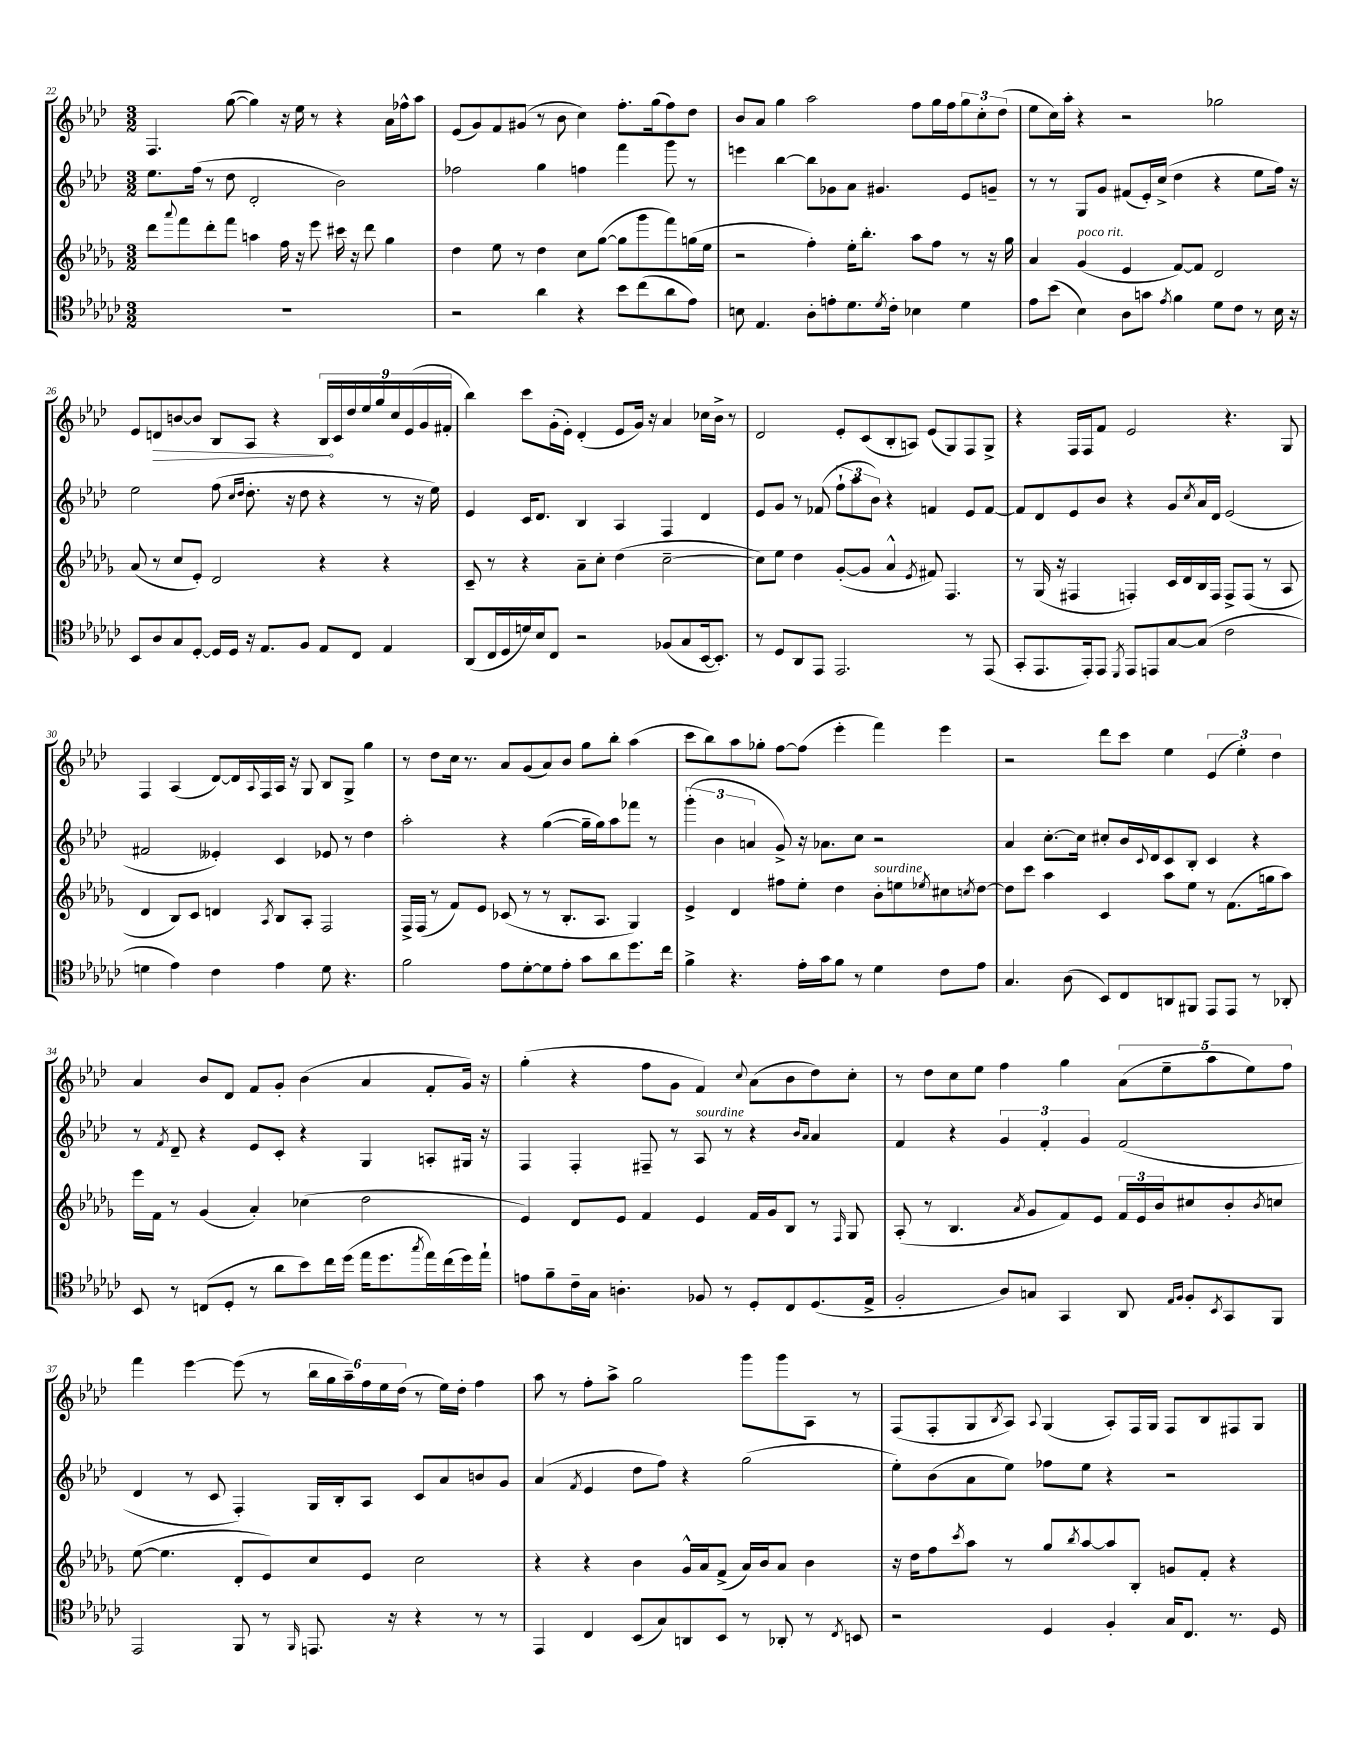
<<
\new StaffGroup <<
\new Staff = "s0" {
    \clef treble \key aes \major \numericTimeSignature \time 3/2
    f4. g''8~( g''4) r16 ees''16 r8 r4 aes'16 fes''16-^ aes''8 |
    ees'8( g'8) f'8 gis'8( r8 bes'8 c''4) f''8.-. g''16( f''8) des''8 |
    bes'8 aes'8 g''4 aes''2 f''8 g''16 f''16 \tuplet 3/2 { g''8 c''8-. des''8( } |
    ees''8 c''16) aes''16-. r4 r2 ges''2 |
    ees'8 \once \override Hairpin.circled-tip = ##t d'8\> b'8~ b'8 bes8 aes8 r4 \tuplet 9/8 { bes16\! c'16 des''16 ees''16 g''16 c''16 ees'16( g'16 fis'16-. } |
    bes''4) c'''8 g'16-.( ees'16-.) des'4-.( ees'8 g'16) r16 aes'4 ces''16 bes'16-> r8 |
    des'2 ees'8-. c'8( bes8-. a8) ees'8( g8) f8 g8-> |
    r4 f16 f16 f'8 ees'2 r4. g8 |
    f4 aes4( des'8~) des'16 \appoggiatura { aes8 } f16 aes16 r16 g8 bes8 g8-> g''4 |
    r8 des''8 c''16 r8. aes'8 g'8( aes'8) bes'8 g''8 bes''8-. aes''4( |
    c'''8 bes''8) aes''8 ges''8-. f''8~ f''8( ees'''4-. f'''4) ees'''4 |
    r2 des'''8 c'''8 ees''4 \tuplet 3/2 { ees'4( ees''4-.) des''4 } |
    aes'4 bes'8 des'8 f'8 g'8-. bes'4( aes'4 f'8-. g'16) r16 |
    g''4-.( r4 f''8 g'8 f'4) \appoggiatura { c''8 } aes'8( bes'8 des''8) c''8-. |
    r8 des''8 c''8 ees''8 f''4 g''4 \tuplet 5/4 { aes'8( ees''8-- aes''8 ees''8) f''8 } |
    f'''4 ees'''4~ ees'''8( r8 \tuplet 6/4 { bes''16 g''16 aes''16--) f''16 ees''16 des''16( } r8 ees''16) des''16-. f''4 |
    aes''8 r8 f''8-. aes''8-> g''2 g'''8 g'''8 aes8 r8 |
    f8( f8-. g8 \acciaccatura { bes8 } aes8) \appoggiatura { aes8 } g4( aes8-.) f16 g16 f8 bes8 fis8 g8 \bar "|." |
}
\new Staff = "s1" {
    \clef treble \key aes \major \numericTimeSignature \time 3/2
    ees''8. f''16( r8 des''8 des'2-. bes'2) |
    fes''2 g''4 f''4 f'''4 g'''8 r8 |
    e'''4 bes''4~ bes''8 ges'8 aes'8 gis'4. ees'8 g'8-- |
    r8 r8 g8 g'8 fis'8( ees'16-.) c''16->( des''4 r4 ees''8 f''16) r16 |
    ees''2 f''8( \grace { c''16 des''16 } des''8.-. r16 des''8 r4 r8 r16 ees''16) |
    ees'4 c'16 des'8. bes4 aes4 f4 des'4 |
    ees'8 g'8 r8 fes'8( \tuplet 3/2 { f''8-! aes''8 bes'8) } r4 f'4 ees'8 f'8~ |
    f'8 des'8 ees'8 bes'8 r4 g'8 \acciaccatura { c''8 } aes'16 des'16 ees'2( |
    fis'2 eeses'4-.) c'4 ees'8 r8 des''4 |
    aes''2-. r4 g''4~( g''16-- g''16) aes''8 fes'''8 r8 |
    \tuplet 3/2 { g'''4-.( bes'4 a'4 } g'8->) r16 aes'8. c''8 r2 |
    aes'4 c''8.~-. c''16 cis''8-. bes'16 \appoggiatura { c'8 } des'16 c'8 bes8-. c'4 r4 |
    r8 \acciaccatura { f'8 } des'8-- r4 ees'8 c'8-. r4 g4 a8-. gis16 r16 |
    f4 f4-. fis8-- r8 aes8^\markup { \italic "sourdine" } r8 r4 \grace { bes'16 aes'16 } aes'4 |
    f'4 r4 \tuplet 3/2 { g'4 f'4-. g'4 } f'2( |
    des'4 r8 c'8 f4-.) g16 bes16-. aes8 c'8 aes'8 b'8 g'8 |
    aes'4( \acciaccatura { f'8 } ees'4 des''8 f''8) r4 g''2( |
    ees''8-.) bes'8( aes'8 ees''8) fes''8 ees''8 r4 r2 \bar "|." |
}
\new Staff = "s2" {
    \clef treble \key des \major \numericTimeSignature \time 3/2
    des'''8 \appoggiatura { aes'''8 } f'''8 des'''8-. f'''8 a''4 f''16 r16 ees'''8 cis'''16 r16 des'''8 ges''4 |
    des''4 ees''8 r8 des''4 c''8 ges''8~( ges''8 ges'''8 f'''8) g''16( ees''16 |
    r2 f''4-.) ees''16-. bes''8.-. aes''8 f''8 r8 r16 ges''16 |
    aes'4 ges'4^\markup { \italic "poco rit." }( ees'4 f'8~) f'8 des'2 |
    aes'8( r8 c''8 ees'8-.) des'2 r4 r4 |
    c'8-- r8 r4 aes'8-- c''8-. des''4( c''2~-- |
    c''8) ees''8 des''4 ges'8~-.( ges'8 aes'4-^ \acciaccatura { ees'8 } fis'8) f4. |
    r8 ges16( r16 fis4 f4-.) c'16 des'16 bes16 f16 f8-> f8( r8 aes8 |
    des'4 bes8) c'8 d'4 \acciaccatura { aes8 } bes8 aes8-. f2 |
    f16-> f16( r8 f'8) ees'8 ces'8( r8 r8 bes8.-. aes8. ges4) |
    ees'4-> des'4 fis''8 ees''8-. des''4 bes'8-.^\markup { \italic "sourdine" } e''8 \acciaccatura { ees''8 } cis''8 \acciaccatura { c''8 } des''8~ |
    des''8 c'''8 aes''4 c'4 aes''8 ees''8 r8 f'8.( g''16 aes''8) |
    ees'''16 f'16 r8 ges'4( aes'4-.) ces''4( des''2 |
    ees'4) des'8 ees'8 f'4 ees'4 f'16 ges'16 bes8 r8 \grace { f16 } ges8 |
    aes8-.( r8 bes4. \acciaccatura { aes'8 } ges'8 f'8) ees'8 \tuplet 3/2 { f'16 ees'16 bes'16 } cis''8 bes'8-. \acciaccatura { bes'8 } c''8 |
    ees''8~( ees''4. des'8-. ees'8) c''8 ees'8 c''2 |
    r4 r4 bes'4 ges'16-^ aes'16 f'8->( aes'16) bes'16 aes'8 bes'4 |
    r16 des''16 f''8 \acciaccatura { c'''8 } aes''8 r8 ges''8 \acciaccatura { bes''8 } aes''8~ aes''8 bes8-. g'8 f'8-. r4 \bar "|." |
}
\new Staff = "s3" {
    \clef tenor \key ges \major \numericTimeSignature \time 3/2
    R1. |
    r2 aes'4 r4 bes'8 ces''8( aes'8 ees'8) |
    b8 ees4. aes8-. e'8-. des'8. \acciaccatura { des'8 } ces'16-. bes4 des'4 |
    ees'8 bes'8( bes4) aes8 g'8 \acciaccatura { ees'8 } f'4 des'8 ces'8 r8 bes16 r16 |
    bes,8 aes8 ges8 des8~-. des16 des16 r16 ees8. f8 ees8 ces8 ees4 |
    aes,8( ces16 des16 d'16) bes16 ces8 r2 fes8( ges8 bes,16~ bes,8.-.) |
    r8 des8 aes,8 ees,8 ees,2. r8 ees,8( |
    ges,8-. ees,8. ees,16-.) ees,8 \acciaccatura { des,8 } ees,8 e,8 ges8~ ges8( ces'2 |
    d'4 ees'4) ces'4 ees'4 d'8 r4. |
    f'2 ees'8 des'8~-. des'8 ees'8-. ges'8 aes'8 des''8. ces''16 |
    f'4-> r4. ees'16-. ges'16 f'8 r8 des'4 ces'8 ees'8 |
    ges4. aes8( bes,8) ces8 a,8 fis,8 ees,8 ees,8 r8 aes,8-. |
    bes,8 r8 c8( des8-. r8 aes'8 bes'8) ces''16 des''16( ees''16 des''8. \acciaccatura { ges''8 } ees''16) ces''16( des''16) ees''16-! |
    e'8 f'8-- ces'16-- ges16 a4.-. fes8 r8 des8-. ces8 des8.( ees16-> |
    f2-. aes8) g8 ges,4 aes,8 \grace { ees16 f16 } f8-. \acciaccatura { bes,8 } ges,8 f,8 |
    ees,2 f,8 r8 \grace { f,16 } e,8. r16 r4 r8 r8 |
    ees,4 ces4 bes,8( ges8) a,8 bes,8 r8 aes,8-. r8 \acciaccatura { ces8 } b,8 |
    r2 des4 f4-. ges16 ces8. r8. des16 \bar "|." |
}
>>
>>
\layout { \context { \Score currentBarNumber = #22 } }
